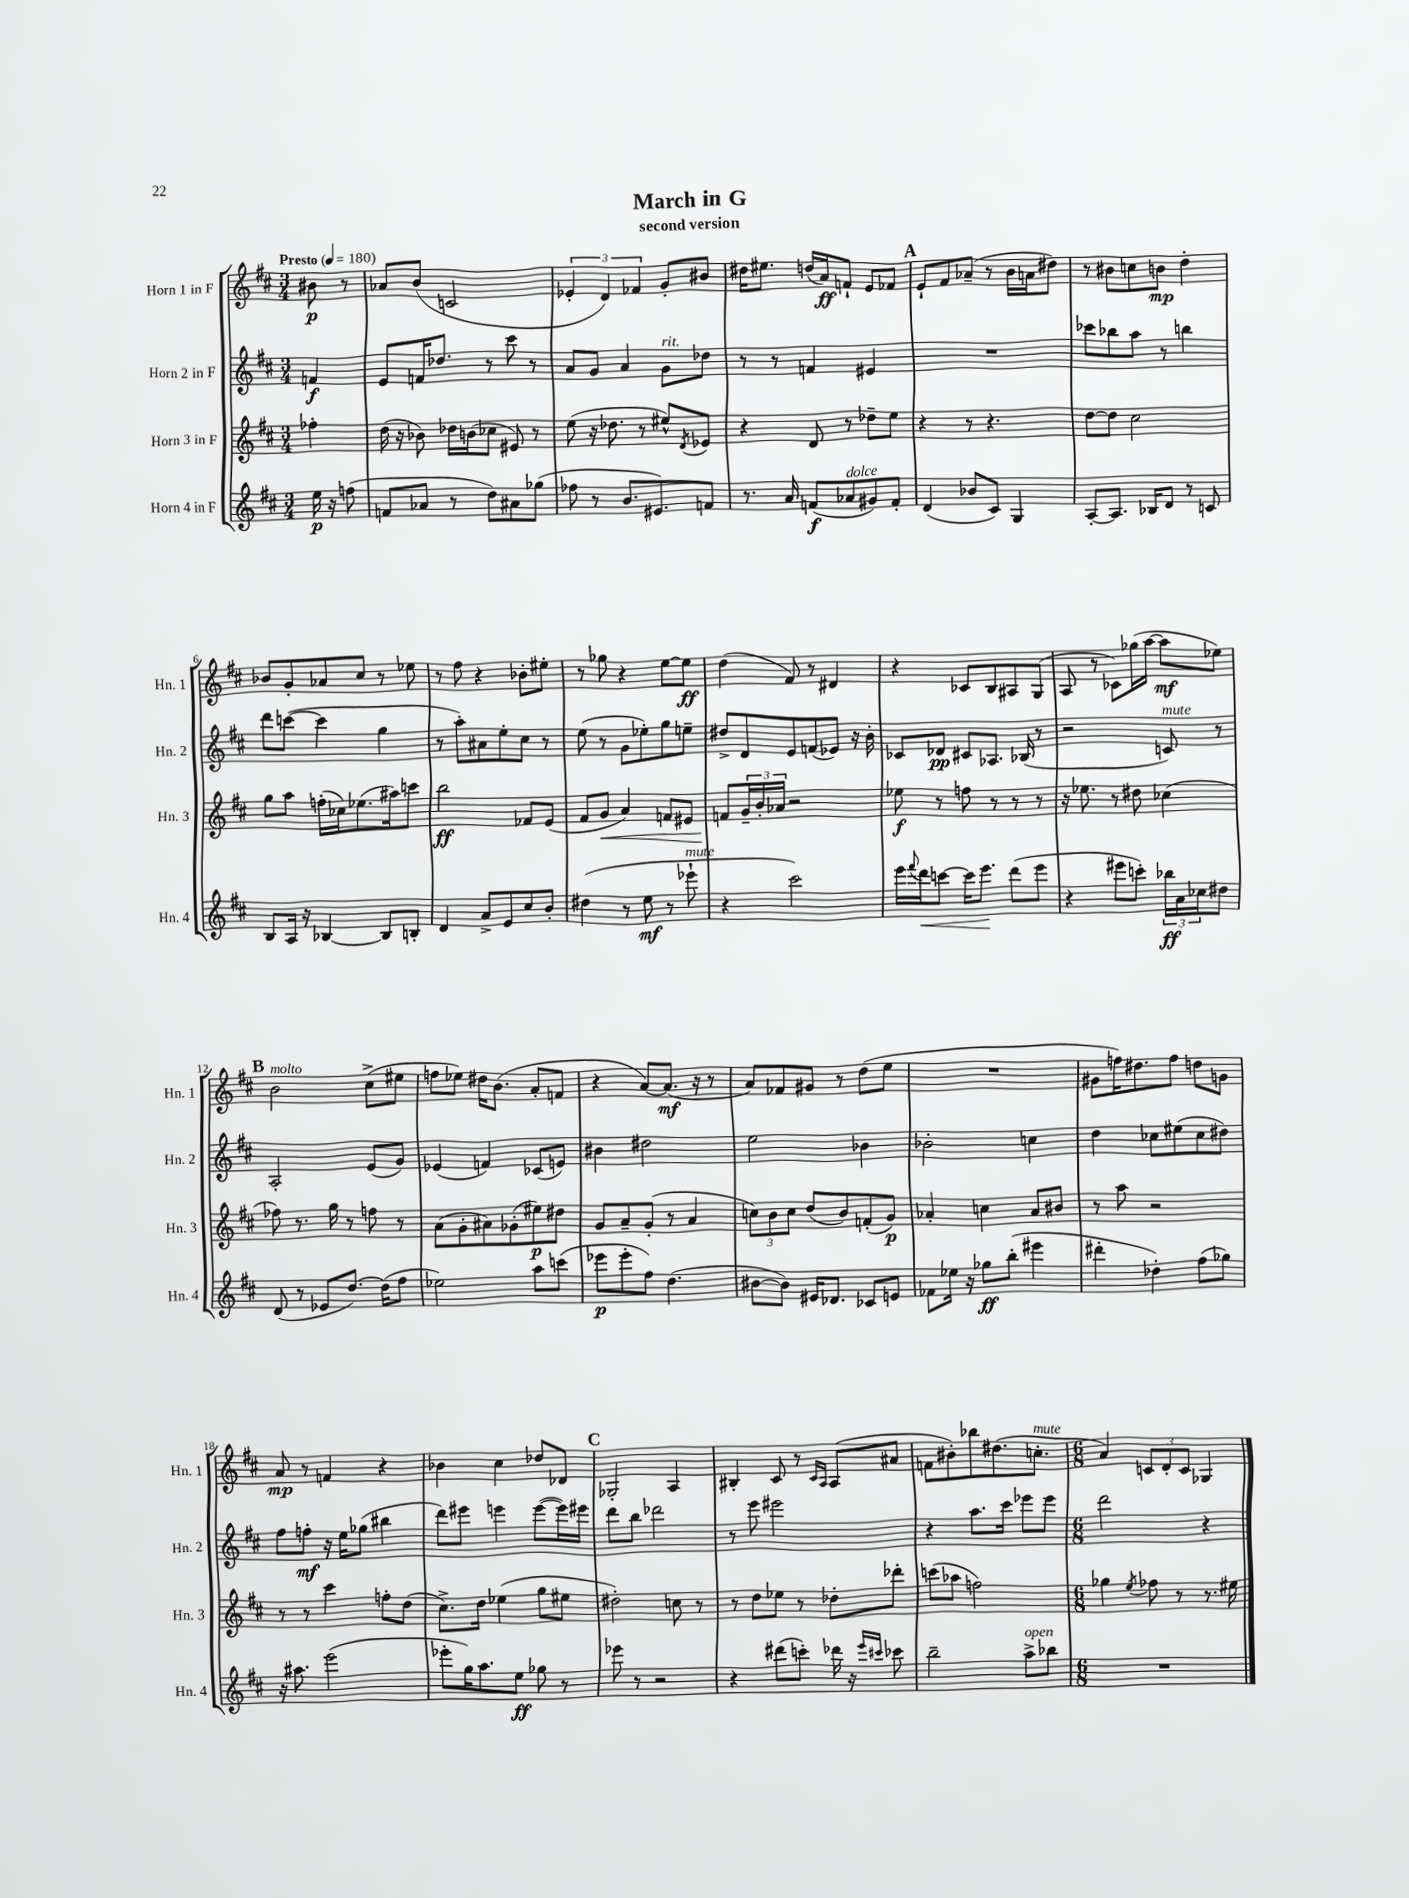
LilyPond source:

\header { title = "March in G" subtitle = "second version" }
<<
\new StaffGroup <<
\new Staff = "s0" \with { instrumentName = "Horn 1 in F" shortInstrumentName = "Hn. 1" } {
    \clef treble \key d \major \numericTimeSignature \time 3/4 \partial 4 \tempo "Presto" 4 = 180
    bis'8\p r8 |
    aes'8 b'8( c'2 |
    \tuplet 3/2 { ees'4-. d'4) fes'4 } g'8-. bis'8 |
    dis''16 eis''8. d''16( a'16\ff) f'8-! e'8 fes'8 |
    \mark \markup { \bold "A" } e'8-! fis'8 aes'8--( r8 b'16 a'16 dis''8) |
    r8 bis'8 c''8 b'8\mp d''4-. |
    bes'8 g'8-. aes'8 cis''8 r8 ees''8 |
    r8 fis''8 r4 bes'8-. eis''8-. |
    r8 ges''8 r4 e''8~ e''8\ff |
    d''4( fis'8) r8 dis'4 |
    r4 ces'8 b8 ais8 g8( |
    a8 r8 ces'8) ges''16( a''16~ a''8\mf ees''8) |
    \mark \markup { \bold "B" } b'2^\markup { \italic "molto" } cis''8->( eis''8 |
    f''8 ees''8) dis''16 b'8.( a'8-. f'8 |
    r4 a'8~) a'8.\mf( r16 r8 |
    a'8) fes'8 gis'8 r8 d''8( e''8 |
    R2. |
    gis'8 f''16) dis''8. f''8 d''8 g'8 |
    a'8\mp r8 f'4 r4 |
    bes'4 cis''4 des''8 des'8 |
    \mark \markup { \bold "C" } ges2-. a4 |
    bis4-. cis'8 r8 \grace { cis'16 a16 } a8( ais'8 |
    f'8 bis'8-.) bes''8 dis''8.( c''8.-.^\markup { \italic "mute" } |
    \numericTimeSignature \time 6/8 a'4) \tuplet 3/2 { c'8 d'8-. c'8 } ges4 \bar "|." |
}
\new Staff = "s1" \with { instrumentName = "Horn 2 in F" shortInstrumentName = "Hn. 2" } {
    \clef treble \key d \major \numericTimeSignature \time 3/4 \partial 4
    f'4\f |
    e'8 f'16 des''8. r8 cis'''8 r8 |
    a'8 g'8 a'4 g'8^\markup { \italic "rit." } des''8 |
    r8 r8 f'4 eis'4 |
    \mark \markup { \bold "A" } R2. |
    ces'''8 bes''8 a''8 r8 b''4 |
    d'''8 c'''8~( c'''4 g''4 |
    r8 a''8-.) ais'8 e''8-. cis''8 r8 |
    e''8( r8 g'8 ees''8-.) g''8 e''8-- |
    dis''8-> d'8 e'8 f'8( ees'8) r16 b'16-. |
    ces'8 des'8\pp cis'8 aes8. bes16( r8 |
    r2 c'8^\markup { \italic "mute" }) r8 |
    \mark \markup { \bold "B" } a2-. e'8( g'8) |
    ees'4( f'4) ces'8( e'8) |
    bis'4 dis''2 |
    e''2 bes'4 |
    bes'2-. c''4 |
    d''4 ces''8 eis''8( ces''8 dis''8) |
    fis''8 f''8-.\mf r16 e''16 ges''8( bis''4 |
    d'''8) eis'''8 e'''4 e'''8~( e'''16) eis'''16 |
    \mark \markup { \bold "C" } d'''8 b''8 des'''2 |
    r8 e'''8 eis'''2 |
    r4 a''8. cis'''16 ees'''8 ees'''8 |
    \numericTimeSignature \time 6/8 d'''2 r4 \bar "|." |
}
\new Staff = "s2" \with { instrumentName = "Horn 3 in F" shortInstrumentName = "Hn. 3" } {
    \clef treble \key d \major \numericTimeSignature \time 3/4 \partial 4
    fes''4-. |
    d''16( r16 bes'8) des''16 b'16( ces''8 eis'8) r8 |
    e''8( r16 des''8. r8 eis''8-^) \acciaccatura { d'8 } ees'8 |
    r4 d'8 r8 des''8-- e''8 |
    \mark \markup { \bold "A" } r4 r8 r4. |
    d''8~ d''8 cis''2 |
    g''8 a''8 f''16-.( ces''16) ees''8.( ais''16) c'''8 |
    b''2\ff fes'8 e'8( |
    fis'8 g'8\< a'4) f'8 eis'8 |
    f'8\! \tuplet 3/2 { g'16-- b'16-. aes'16 } r2 |
    ees''8\f r8 f''8 r8 r8 r8 |
    r16 ees''8. r8 dis''8 ces''4( |
    \mark \markup { \bold "B" } fes''8) r8. g''16 r8 f''8 r8 |
    a'8( g'8-. ais'8) ges'8-.( eis''8\p) dis''8 |
    g'8 a'8-- g'8-.( r8 a'4 |
    \tuplet 3/2 { c''8) b'8 c''8 } d''8( b'8) f'8-.( g'8\p) |
    aes'4-. c''4 aes'8 bis'8 |
    r8 a''8 r2 |
    r8 r8 cis'''4 f''8-. d''8( |
    cis''8.->) d''16 ees''4( g''8 eis''8 |
    \mark \markup { \bold "C" } dis''2-.) c''8 r8 |
    r8 d''8 ees''8 r8 des''8-. des'''8-. |
    c'''8( aes''8 f''2) |
    \numericTimeSignature \time 6/8 ges''4 \acciaccatura { e''8 } fes''8 r8 r8. eis''16 \bar "|." |
}
\new Staff = "s3" \with { instrumentName = "Horn 4 in F" shortInstrumentName = "Hn. 4" } {
    \clef treble \key d \major \numericTimeSignature \time 3/4 \partial 4
    e''16\p r16 f''8( |
    f'8 aes'8 r8 d''8) ais'8 ges''8( |
    fes''8 r8 b'8. eis'8.) f'8 |
    r8. a'16 f'8\f( aes'8^\markup { \italic "dolce" } gis'8) f'8-. |
    \mark \markup { \bold "A" } d'4( bes'8 cis'8) g4 |
    a8~-. a8. bes16 d'8 r8 c'8 |
    b8 a16 r16 bes4~ bes8 b8-. |
    d'4 a'8-> e'8 cis''8 b'8-. |
    dis''4( r8 e''8\mf r8 ees'''8-!^\markup { \italic "mute" } |
    r4 cis'''2) |
    e'''16 \appoggiatura { fis'''8 } d'''16\< c'''8~ c'''16 e'''8.\! d'''8( e'''8 |
    r4 eis'''8 c'''8-.) \tuplet 3/2 { bes''16\ff a'16 ces''16 } dis''8 |
    \mark \markup { \bold "B" } d'8( r8 ees'8 d''8.~) d''16( fis''8 |
    ees''2) a''8 c'''8( |
    ees'''8\p ees'''8-. fis''8) d''4.( |
    bis'8~ bis'8) eis'16 des'8. ces'8 e'8 |
    fes'8 ees''16 r16 ges''8\ff b''8-.( eis'''4 |
    dis'''4-. des''4-.) fis''8( ges''8) |
    r16 ais''8. e'''2( |
    ees'''8-. g''16) a''8. e''8\ff ges''8 r8 |
    \mark \markup { \bold "C" } ees'''8 r8 r2 |
    r4 dis'''8( c'''8-.) des'''16 r16 \grace { e'''16 cis'''16 } ces'''8 |
    b''2-- a''8->^\markup { \italic "open" } bes''8 |
    \numericTimeSignature \time 6/8 R2. \bar "|." |
}
>>
>>
